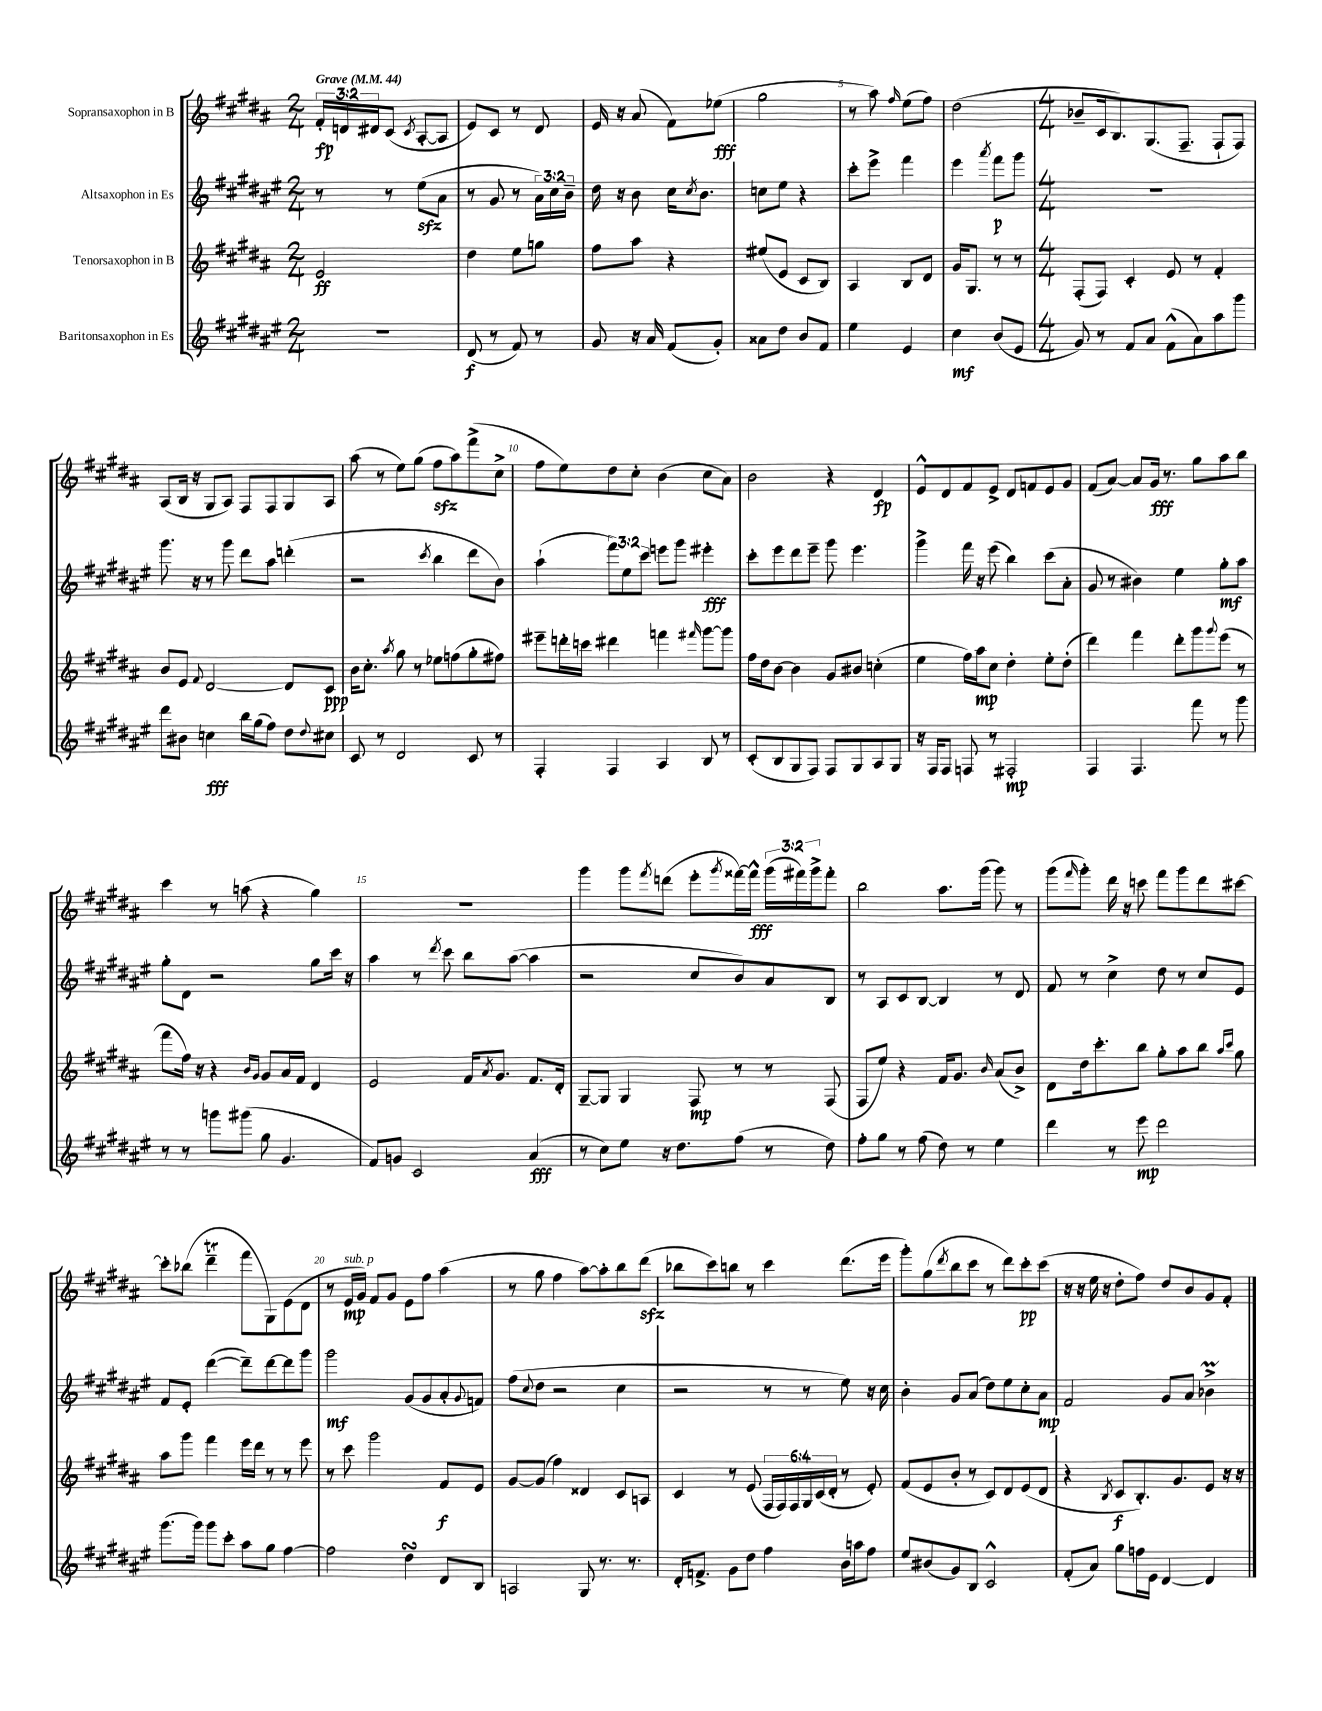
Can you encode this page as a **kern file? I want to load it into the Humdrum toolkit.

**kern	**kern	**kern	**kern
*staff4	*staff3	*staff2	*staff1
*clefG2	*clefG2	*clefG2	*clefG2
*k[f#c#g#d#a#e#]	*k[f#c#g#d#a#]	*k[f#c#g#d#a#e#]	*k[f#c#g#d#a#]
*M2/4	*M2/4	*M2/4	*M2/4
*MM44	*MM44	*MM44	*MM44
2r	2e	8r	24f#'
.	.	.	24d
.	.	.	24d#
.	.	8r	(8c#
.	.	.	8qc#
.	.	(8ee#	[8A#'
.	.	8a#	8A#]
=	=	=	=
(8d#	4dd#	8r	8e)
8r	.	8g#	8c#
8f#)	8ee	8r	8r
8r	8gg	24a#)	8d#
.	.	24cc#	.
.	.	24b~	.
=	=	=	=
8g#	8ff#	16dd#	16e
.	.	16r	16r
16r	8aa#	8b	(8a#
16a#	.	.	.
(8f#	4r	16cc#	8f#)
.	.	8qcc#	.
.	.	8.b	.
8g#')	.	.	(8ee-
=	=	=	=
8a##	(8ee#	8cc	2gg#
8dd#	8e	8ee#	.
8b	8c#	4r	.
8f#	8B)	.	.
=	=	=	=
4ee#	4A#	8ccc#'	8r
.	.	8eee#^	8aa#)
.	.	.	16qqff#
4e#	8B	4fff#	(8ee
.	8d#	.	8ff#)
=	=	=	=
4cc#	16g#	4eee#	(2dd#
.	8.G#	.	.
.	.	8qaaa#	.
(8b	8r	8fff#	.
8e#	8r	8ggg#	.
=	=	=	=
*M4/4	*M4/4	*M4/4	*M4/4
8g#)	(8F#'	1r	8b-~
8r	8F#)	.	16c#
.	.	.	8.B)
8f#	4c#'	.	.
8a#	.	.	(8.G#
(8f#^^	8e	.	.
.	.	.	8.F#~
8a#)	8r	.	.
8aa#	4f#'	.	8F#`
8ggg#	.	.	8F#)
=	=	=	=
8ddd#	8b	8.ggg#	(8A#
8b#	8e	.	16B
.	.	16r	16r
.	8qqf#	.	.
4cc	[2d#	8r	8G#
.	.	8ggg#	8A#)
16bb	.	8ddd#	8F#
(16gg#	.	.	.
8ff#)	.	8aa#	8F#
8dd#	8d#]	(4ddd'	8G#
8qqdd#	.	.	.
8cc#	8c#	.	8A#
=	=	=	=
8c#	16b	2r	(8aa#
.	8.cc#'	.	.
8r	.	.	8r
.	8qaa#	.	.
2d#	8gg#	.	8ee)
.	8r	.	(8gg#
.	.	8qccc#	.
.	8ee-	4bb	8ff#
.	(8ff	.	8aa#)
8c#	8gg#'	8ddd#	(8fff#^
8r	8ff#)	8b)	8cc#^
=	=	=	=
4F#'	8eee#~	(4aa#`	8ff#
.	16ddd'	.	8ee)
.	16ccc	.	.
4F#	4ddd#	12fff#)	8dd#
.	.	12ee#	.
.	.	.	8cc#'
.	.	12ccc#	.
4A#	4fff	8eee	(4b
.	.	8ggg#	.
.	16qqfff#	.	.
8B	[8ggg#	4eee#'	8cc#
8r	8ggg#]	.	8a#)
=	=	=	=
(8c#'	16ff#	8ccc#'	2b
.	16dd#	.	.
8B	[8b	8eee#	.
8G#	4b]	8ddd#	.
8F#)	.	8eee#~	.
8F#	8g#	8ggg#	4r
8G#	8b#	4.eee#	.
8A#	(4cc'	.	4d#
8G#	.	.	.
=	=	=	=
16r	4ee	4ggg#^	8e^^
16F#	.	.	.
8F#	.	.	8d#
8F	16ff#)	16fff#	8f#
.	16aa#	16r	.
8r	8cc#	(8eee#	8e^
2F#'	4dd#'	4bb)	8d#
.	.	.	8f
.	8ee'	(8ccc#	8e
.	(8dd#'	8a#'	8g#
=	=	=	=
4F#	4ddd#)	8g#	(8f#
.	.	8r	[8a#)
4.F#	4fff#	4b#)	8a#]
.	.	.	16g#
.	.	.	8.r
.	8ddd#'	4ee#	.
8fff#	8ggg#	.	8gg#
.	8qqggg#	.	.
8r	(8eee	8gg#'	8aa#
8ggg#	8r	8aa#	8bb
=	=	=	=
8r	8fff#	8gg#'	4ccc#
8r	16ff#)	8d#	.
.	16r	.	.
8ggg	4r	2r	8r
(8ggg#	.	.	(8aa
.	16qqb	.	.
.	16qqg#	.	.
8gg#	8g#	.	4r
4.g#	16a#	.	.
.	16f#	.	.
.	4d#	8gg#	4gg#)
.	.	16ccc#	.
.	.	16r	.
=	=	=	=
8f#)	2e	4aa#	1r
8g	.	.	.
2c#	.	8r	.
.	.	8qddd#	.
.	.	8ccc#	.
.	16f#	8bb	.
.	8qa#	.	.
.	8.g#	.	.
.	.	([8aa#	.
(4a#	8.f#	4aa#]	.
.	16d#'	.	.
=	=	=	=
8r	[8G#~	2r	4ggg#
8cc#)	8G#]	.	.
8ee#	4G#	.	8ggg#
.	.	.	8qfff#
16r	.	.	(8ddd
8.dd#	.	.	.
.	8F#	8cc#	8eee'
.	.	.	8qggg#
(8ff#	8r	8b)	[16fff##)
.	.	.	16fff##^^]
8r	8r	8a#	(24ggg#
.	.	.	24fff#)
.	.	.	24ggg#^
8dd#)	(8F#	8B	8fff#'
=	=	=	=
8ff#'	8F#	8r	2bb
8gg#	8ee)	8A#	.
8r	4r	8c#	.
(8ff#	.	[8B	.
8dd#)	16f#	4B]	8.aa#
.	8.g#	.	.
8r	.	.	.
.	.	.	(16ggg#
.	16qqb	.	.
4ee#	(8a#	8r	8ggg#)
.	8b^)	8d#	8r
=	=	=	=
4ddd#	8d#	8f#	(8ggg#
.	.	.	16qqfff#
.	16dd#	8r	8ggg#')
.	8.ccc#'	.	.
8r	.	4cc#^	16ddd#
.	.	.	16r
8eee#	8bb	.	8ccc
2ddd#	8gg#'	8dd#	8fff#
.	8aa#	8r	8ggg#
.	8bb	8cc#	8ddd#
.	16qqaa#	.	.
.	16qqccc#	.	.
.	8gg#	8e#	[8ccc#
=	=	=	=
(8.ggg#	8aa#	8f#	8ccc#']
.	8ggg#	8e#'	(8bb-
16ggg#)	.	.	.
8ggg#	4fff#	([4ddd#	4ddd#~
8ccc#'	.	.	.
8aa#	16eee	8ddd#~])	8fff#
.	16ddd#	.	.
8gg#	8r	[8ddd#	8G#)
[4ff#	8r	8ddd#]	(8e
.	8eee	8ggg#	8d#
=	=	=	=
2ff#]	8r	2ggg#	8r
.	8ccc#	.	16e
.	.	.	16g#)
.	2ggg#	.	8f#
.	.	.	8g#
4dd#	.	(8g#	8e
.	.	8g#	8ff#
8d#	8f#	8a#'	(4aa#
.	.	8qqg#	.
8B	8e	8f)	.
=	=	=	=
2A	[8g#	(8ff#	8r
.	.	8qqcc#	.
.	(8g#]	8dd#	8gg#
.	4ff#)	2r	4ff#
8G#	4d##	.	[8aa#)
8.r	.	.	8aa#']
.	8c#	4cc#	8bb
8.r	.	.	.
.	8A	.	(8ddd#
=	=	=	=
16d#'	4c#	2r	8bb-
8.f^	.	.	.
.	.	.	8ccc#)
8g#	8r	.	8bb
8dd#	(8e	.	8r
4ff#	24F#	8r	4ccc#
.	24F#)	.	.
.	24F#	.	.
.	24G#	8r	.
.	(24c#	.	.
.	24d#'	.	.
16b	8r	8ee#)	(8.ddd#
16aa	.	.	.
8ff#	8e')	16r	.
.	.	16cc#	16eee
=	=	=	=
8ee#	(8f#	4b'	8ggg#')
(8b#	8e	.	(8gg#
.	.	.	8qddd#
8g#)	8b'	8g#	8bb
8B	8r	(8a#	8ccc#
2c#^^	8c#)	8dd#)	8r
.	8d#	8ee#	8ddd#)
.	(8e	8cc#'	8ccc#'
.	8d#	8a#	(8ccc#
=	=	=	=
(8f#'	4r	2f#	16r
.	.	.	16r
8a#)	.	.	16ee
.	.	.	16r
.	8qB	.	.
8gg#	8c#	.	8dd#'
16ff	8.B')	.	8ff#)
16e#	.	.	.
[4d#	.	8g#	8dd#
.	8.g#	.	.
.	.	8a#	8b
4d#]	8e	4b-^	8g#
.	16r	.	8f#'
.	16r	.	.
==	==	==	==
*-	*-	*-	*-
